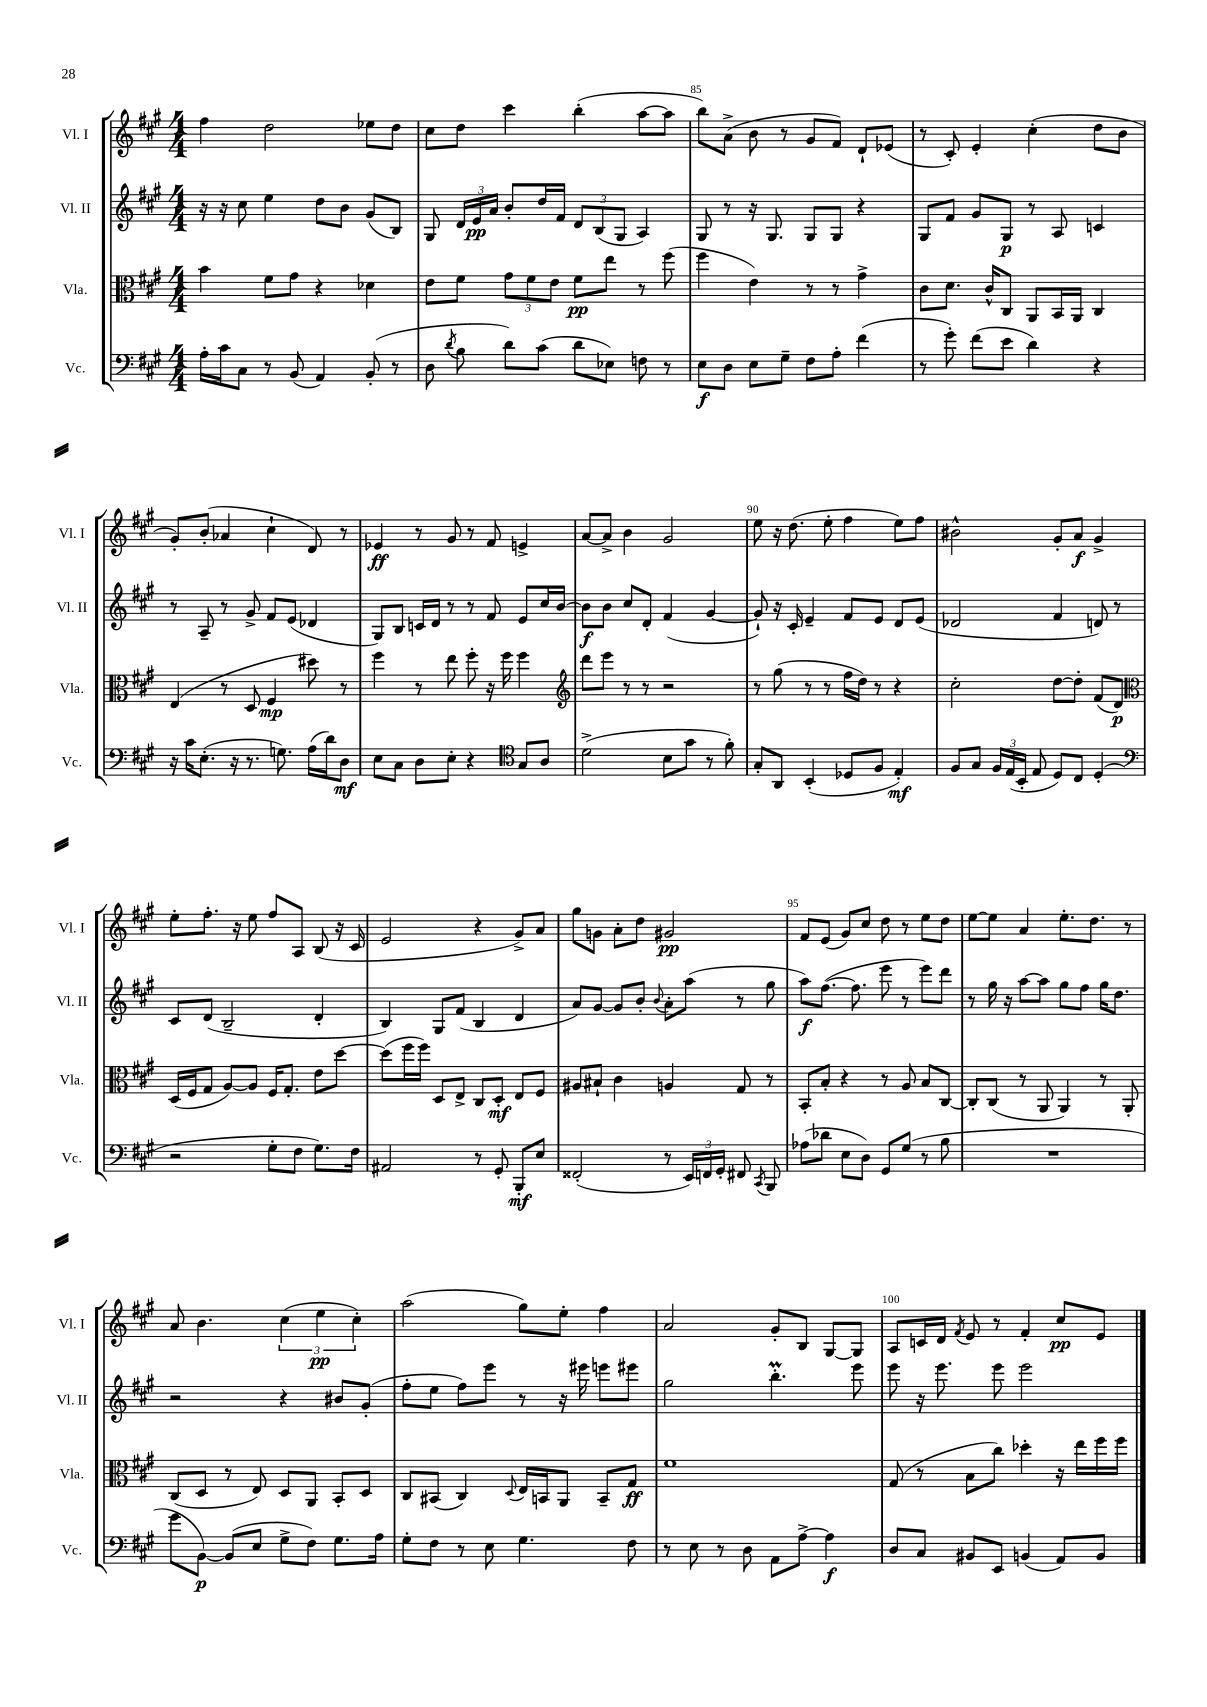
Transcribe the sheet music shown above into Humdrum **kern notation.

**kern	**dynam	**kern	**dynam	**kern	**dynam	**kern	**dynam
*part4	*part4	*part3	*part3	*part2	*part2	*part1	*part1
*staff4	*staff4	*staff3	*staff3	*staff2	*staff2	*staff1	*staff1
*I"Vc.	*	*I"Vla.	*	*I"Vl. II	*	*I"Vl. I	*
*I'Vc.	*	*I'Vla.	*	*I'Vl. II	*	*I'Vl. I	*
*clefF4	*	*clefC3	*	*clefG2	*	*clefG2	*
*k[f#c#g#]	*	*k[f#c#g#]	*	*k[f#c#g#]	*	*k[f#c#g#]	*
*M4/4	*	*M4/4	*	*M4/4	*	*M4/4	*
=83	=83	=83	=83	=83	=83	=83	=83
16A'\LL	.	4b\	.	16r	.	4ff#\	.
16c#\J	.	.	.	16r	.	.	.
8C#\J	.	.	.	8cc#\	.	.	.
8r	.	8f#\L	.	4ee\	.	2dd\	.
(8BB/	.	8g#\J	.	.	.	.	.
4AA/)	.	4r	.	8dd\L	.	.	.
.	.	.	.	8b\J	.	.	.
(8BB'/	.	4d-X\	.	(8g#/L	.	8ee-X\L	.
8r	.	.	.	8B/J)	.	8dd\J	.
=84	=84	=84	=84	=84	=84	=84	=84
8D\	.	8e\L	.	8G#/	.	8cc#\L	.
8qd/	.	.	.	.	.	.	.
8B\	.	8f#\J	.	24d/LL	.	8dd\J	.
.	.	.	.	24e/	pp	.	.
.	.	.	.	24a/JJ	.	.	.
8d\L)	.	12g#\L	.	8b'/L	.	4ccc#\	.
.	.	12f#\	.	.	.	.	.
(8c#\J	.	.	.	16dd/L	.	.	.
.	.	12e\J	.	.	.	.	.
.	.	.	.	16f#/JJ	.	.	.
8d\L	.	8f#\L	pp	12d/L	.	(4bb'\	.
.	.	.	.	(12B/	.	.	.
8E-X\J)	.	8ee\J	.	.	.	.	.
.	.	.	.	12G#/J	.	.	.
8Fn\	.	8r	.	4A/)	.	[8aa\L	.
8r	.	(8ff#\	.	.	.	8aa\J]	.
=85	=85	=85	=85	=85	=85	=85	=85
8E\L	f	4ff#\	.	8G#/	.	8bb\L)	.
8D\J	.	.	.	8r	.	(8a^\J	.
8E\L	.	4e\)	.	16r	.	8b\	.
.	.	.	.	8.G#/	.	.	.
8G#~\J	.	.	.	.	.	8r	.
8F#\L	.	8r	.	8G#/L	.	8g#/L	.
8A'\J	.	8r	.	8G#/J	.	8f#/J)	.
(4f#\	.	4g#^\	.	4r	.	8d`/L	.
.	.	.	.	.	.	(8e-X/J	.
=86	=86	=86	=86	=86	=86	=86	=86
8r	.	8c#\L	.	8G#/L	.	8r	.
8g#'\)	.	8.d\J	.	8f#/J	.	8c#'/)	.
(8f#\L	.	.	.	8g#/L	.	4e'/	.
.	.	16c#^^/KL	.	.	.	.	.
8e\J	.	8C#/J	.	8G#/J	p	.	.
4d\)	.	8AA/L	.	8r	.	(4cc#'\	.
.	.	16BB/L	.	8A/	.	.	.
.	.	16AA/JJ	.	.	.	.	.
4r	.	4C#/	.	4cn/	.	8dd\L	.
.	.	.	.	.	.	8b\J	.
!!LO:LB:g=z
=87	=87	=87	=87	=87	=87	=87	=87
16r	.	(4E/	.	8r	.	8g#'/L)	.
16c#\KL	.	.	.	.	.	.	.
(8.E'\J	.	.	.	8A~/	.	(8b'/J	.
.	.	8r	.	8r	.	4a-X/	.
16r	.	.	.	.	.	.	.
8.r	.	8D/	.	8g#^/	.	.	.
.	.	4F#/	mp	8f#/L	.	4cc#`\	.
8.Gn\)	.	.	.	.	.	.	.
.	.	.	.	(8e/J	.	.	.
(16A\LL	.	8dd#X\)	.	4d-X/	.	8d/)	.
16d\J)	.	.	.	.	.	.	.
8D\J	mf	8r	.	.	.	8r	.
=88	=88	=88	=88	=88	=88	=88	=88
8E\L	.	4ff#\	.	8G#/L)	.	4e-X/	ff
8C#\J	.	.	.	8B/J	.	.	.
8D\L	.	8r	.	16cn/LL	.	8r	.
.	.	.	.	16d/JJ	.	.	.
8E'\J	.	8ee\	.	8r	.	8g#/	.
4r	.	8ff#'\	.	8r	.	8r	.
.	.	16r	.	8f#/	.	8f#/	.
.	.	16ff#\	.	.	.	.	.
*clefC4	*	*	*	*	*	*	*
8G#/L	.	4ff#\	.	8e/L	.	4en^/	.
8A/J	.	.	.	16cc#/L	.	.	.
.	.	.	.	[16b/JJ	.	.	.
=89	=89	=89	=89	=89	=89	=89	=89
*	*	*clefG2	*	*	*	*	*
(2d^\	.	8ddd\L	.	8b\L]	f	[8a/L	.
.	.	8eee\J	.	8b\J	.	8a^/J]	.
.	.	8r	.	8cc#/L	.	4b\	.
.	.	8r	.	8d'/J	.	.	.
8B\L	.	2r	.	(4f#/	.	2g#/	.
8g#\J	.	.	.	.	.	.	.
8r	.	.	.	[4g#/	.	.	.
8f#'\)	.	.	.	.	.	.	.
=90	=90	=90	=90	=90	=90	=90	=90
8G#'/L	.	8r	.	8g#`/])	.	8ee\	.
8AA/J	.	(8gg#\	.	16r	.	16r	.
.	.	.	.	16c#'/	.	(8.dd\	.
(4BB'/	.	8r	.	4e~/	.	.	.
.	.	8r	.	.	.	8ee'\	.
8D-X/L	.	16ff#\LL	.	8f#/L	.	4ff#\	.
.	.	16dd\JJ)	.	.	.	.	.
8F#/J	.	8r	.	8e/J	.	.	.
4E'/)	mf	4r	.	8d/L	.	8ee\L)	.
.	.	.	.	(8e/J	.	8ff#\J	.
=91	=91	=91	=91	=91	=91	=91	=91
8F#/L	.	2cc#'\	.	2d-X/	.	2b#X^^\	.
8G#/J	.	.	.	.	.	.	.
24F#/LL	.	.	.	.	.	.	.
(24E/	.	.	.	.	.	.	.
24BB'/JJ	.	.	.	.	.	.	.
8E/	.	.	.	.	.	.	.
8D/L)	.	[8dd\L	.	4f#/	.	8g#'/L	.
8C#/J	.	8dd'\J]	.	.	.	8a/J	f
(4D'/	.	(8f#/L	.	8dn/)	.	4g#^/	.
.	.	8d/J)	p	8r	.	.	.
!!LO:LB:g=z
=92	=92	=92	=92	=92	=92	=92	=92
*clefF4	*	*clefC3	*	*	*	*	*
2r	.	(16D/LL	.	8c#/L	.	8ee'\L	.
.	.	16F#/J	.	.	.	.	.
.	.	8G#/J	.	(8d/J	.	8.ff#'\J	.
.	.	[8A/L)	.	2B~/	.	.	.
.	.	.	.	.	.	16r	.
.	.	8A/J]	.	.	.	8ee\	.
8G#'\L	.	16F#/KL	.	.	.	8ff#/L	.
.	.	8.G#'/J	.	.	.	.	.
8F#\J	.	.	.	.	.	8A/J	.
8.G#\L)	.	8e\L	.	4d'/	.	(8B/	.
.	.	[8dd\J	.	.	.	16r	.
16F#\Jk	.	.	.	.	.	16c#/	.
=93	=93	=93	=93	=93	=93	=93	=93
2AA#X/	.	(8dd\L]	.	4B/)	.	2e/	.
.	.	16ff#\L	.	.	.	.	.
.	.	16ff#\JJ)	.	.	.	.	.
.	.	8D/L	.	8G#/L	.	.	.
.	.	8E^/J	.	(8f#/J	.	.	.
8r	.	8C#/L	.	4B/	.	4r	.
8GG#'/	.	8D'/J	mf	.	.	.	.
8BBB'/L	mf	8E/L	.	4d/	.	8g#^/L)	.
8E/J	.	8F#/J	.	.	.	8a/J	.
=94	=94	=94	=94	=94	=94	=94	=94
(2FF##X'/	.	8A#X/L	.	8a/L)	.	8gg#\L	.
.	.	8B#X`/J	.	[8g#/J	.	8gn\J	.
.	.	4c#\	.	8g#/L]	.	8a'\L	.
.	.	.	.	8b'/J	.	8dd\J	.
.	.	.	.	8qqb/	.	.	.
8r	.	4An/	.	8a'\L	.	2g#X/	pp
24EE/LL)	.	.	.	(8aa\J	.	.	.
24FFn/	.	.	.	.	.	.	.
24GG#'/JJ	.	.	.	.	.	.	.
8FF#X/	.	8G#/	.	8r	.	.	.
8qCC#/	.	.	.	.	.	.	.
8BBB/	.	8r	.	8gg#\	.	.	.
=95	=95	=95	=95	=95	=95	=95	=95
(8A-X\L	.	8BB'/L	.	8aa\L)	f	8f#/L	.
8d-X\J	.	8B'/J	.	([8.ff#\J	.	(8e/J	.
8E\L	.	4r	.	.	.	8g#/L)	.
.	.	.	.	8.ff#\]	.	.	.
8D\J)	.	.	.	.	.	8cc#/J	.
8GG#/L	.	8r	.	8eee\	.	8dd\	.
(8G#/J	.	8A/	.	8r	.	8r	.
8r	.	8B/L	.	8eee\L)	.	8ee\L	.
8B\	.	[8C#/J	.	8ddd\J	.	8dd\J	.
=96	=96	=96	=96	=96	=96	=96	=96
1r	.	8C#'/L]	.	8r	.	[8ee\L	.
.	.	(8C#/J	.	16gg#\	.	8ee\J]	.
.	.	.	.	16r	.	.	.
.	.	8r	.	[8aa\L	.	4a/	.
.	.	8AA/	.	8aa\J]	.	.	.
.	.	4AA/)	.	8gg#\L	.	8.ee'\L	.
.	.	.	.	8ff#\J	.	.	.
.	.	.	.	.	.	8.dd\J	.
.	.	8r	.	16gg#\KL	.	.	.
.	.	.	.	8.dd\J	.	.	.
.	.	8AA'/	.	.	.	8r	.
!!LO:LB:g=z
=97	=97	=97	=97	=97	=97	=97	=97
8g#\L	.	(8C#/L	.	2r	.	8a/	.
[8BB\J)	p	8D/J	.	.	.	4.b\	.
(8BB/L]	.	8r	.	.	.	.	.
8E/J	.	8E/)	.	.	.	.	.
8G#^\L	.	8D/L	.	4r	.	(6cc#\	.
8F#\J)	.	8AA/J	.	.	.	.	.
.	.	.	.	.	.	6ee\	pp
8.G#\L	.	8BB'/L	.	8b#X/L	.	.	.
.	.	.	.	.	.	6cc#'\)	.
.	.	8D/J	.	(8g#'/J	.	.	.
16A\Jk	.	.	.	.	.	.	.
=98	=98	=98	=98	=98	=98	=98	=98
8G#'\L	.	8C#/L	.	8ff#'\L	.	(2aa\	.
8F#\J	.	(8BB#X/J	.	8ee\J	.	.	.
8r	.	4C#/)	.	8ff#\L)	.	.	.
8E\	.	.	.	8eee\J	.	.	.
.	.	8qqD/	.	.	.	.	.
4.G#\	.	16E/LL	.	8r	.	8gg#\L)	.
.	.	16BBn/J	.	.	.	.	.
.	.	8AA/J	.	16r	.	8ee'\J	.
.	.	.	.	16eee#X\	.	.	.
.	.	8BB~/L	.	8eeen\L	.	4ff#\	.
8F#\	.	8G#/J	ff	8eee#X\J	.	.	.
=99	=99	=99	=99	=99	=99	=99	=99
8r	.	1f#	.	2gg#\	.	2a/	.
8E\	.	.	.	.	.	.	.
8r	.	.	.	.	.	.	.
8D\	.	.	.	.	.	.	.
8AA\L	.	.	.	4.bbM'\	.	8g#'/L	.
[8A^\J	.	.	.	.	.	8B/J	.
4A\]	f	.	.	.	.	[8G#/L	.
.	.	.	.	8eee\	.	8G#/J]	.
=100	=100	=100	=100	=100	=100	=100	=100
8D/L	.	(8G#/	.	8eee\	.	8A/L	.
8C#/J	.	8r	.	16r	.	16cn/L	.
.	.	.	.	8.eee\	.	16d/JJ	.
.	.	.	.	.	.	8qf#/	.
8BB#X/L	.	8B\L	.	.	.	8e/	.
8EE/J	.	8cc#\J)	.	8eee\	.	8r	.
(4BBn/	.	4dd-X'\	.	2eee\	.	4f#'/	.
8AA/L)	.	16r	.	.	.	8cc#/L	pp
.	.	16ee\LL	.	.	.	.	.
8BB/J	.	16ff#\	.	.	.	8e/J	.
.	.	16ff#\JJ	.	.	.	.	.
==	==	==	==	==	==	==	==
*-	*-	*-	*-	*-	*-	*-	*-
